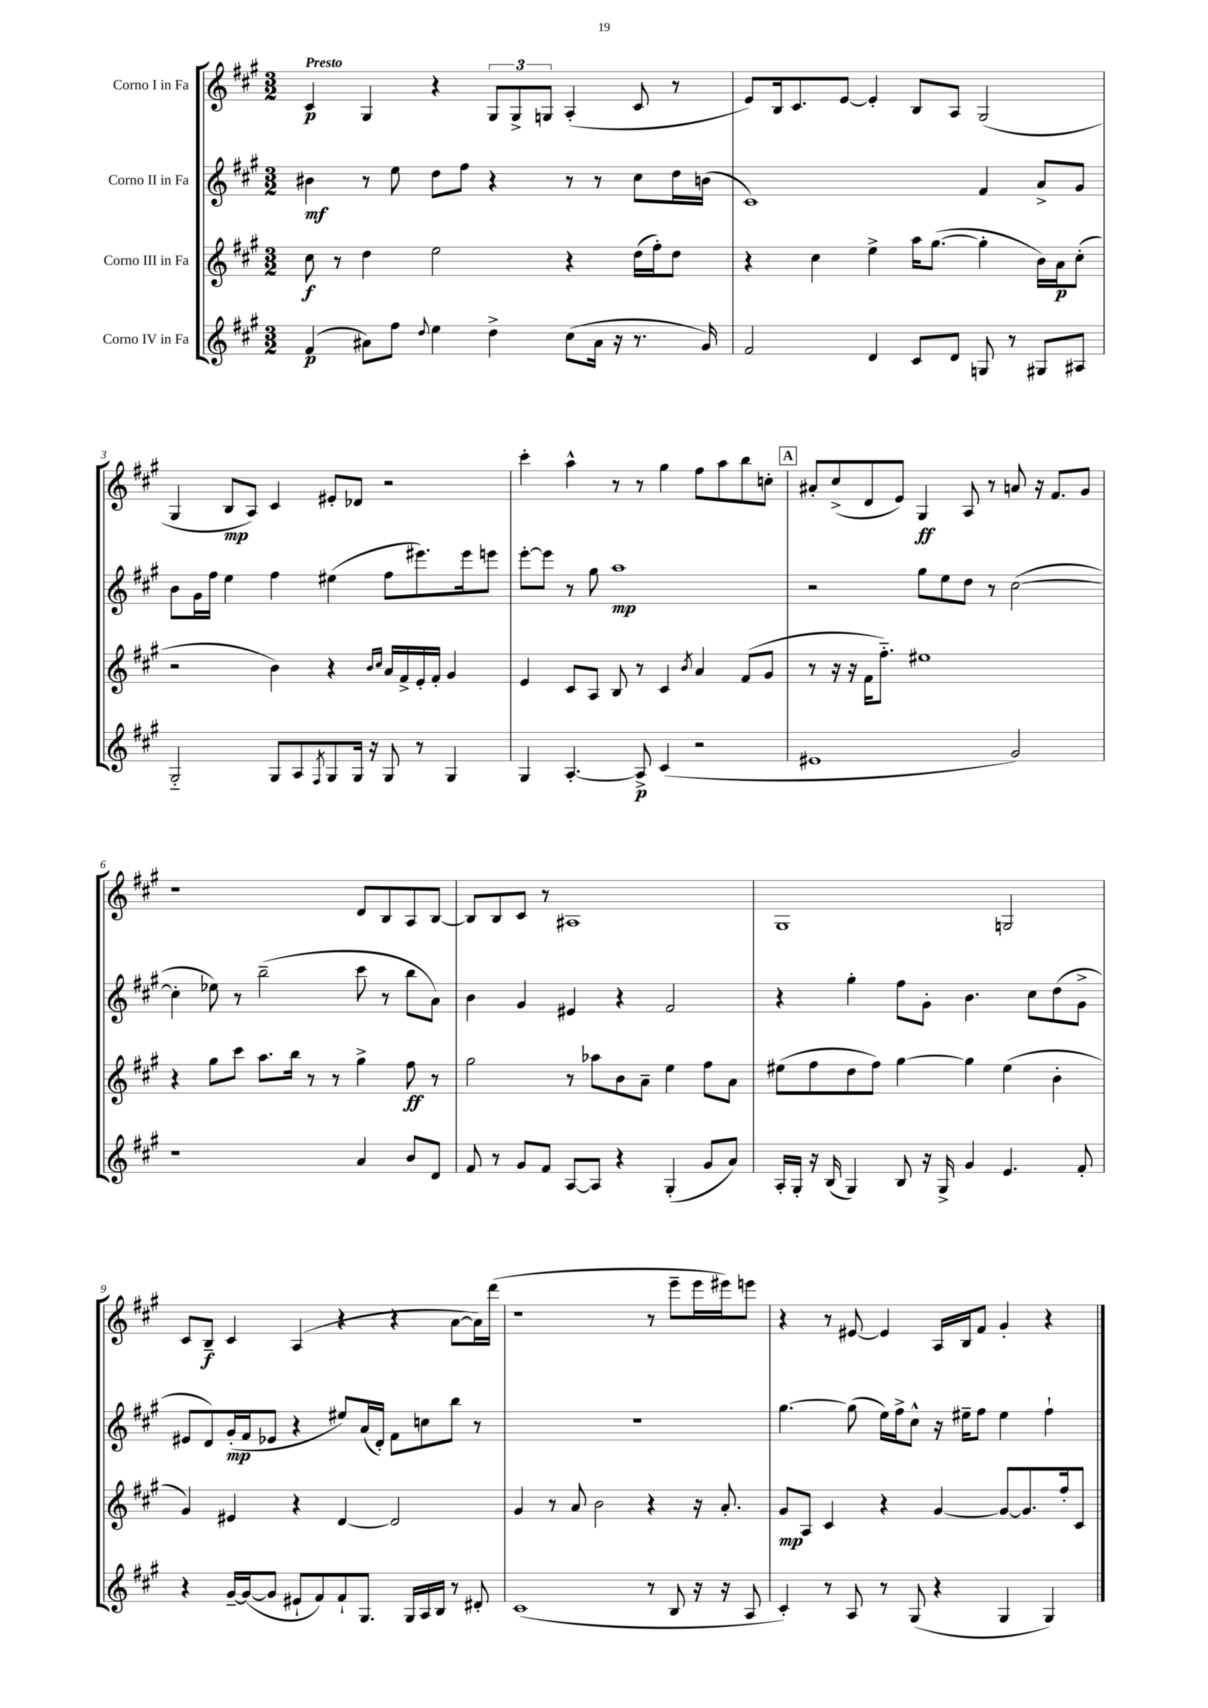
<<
\new StaffGroup <<
\new Staff = "s0" \with { instrumentName = "Corno I in Fa" } {
    \clef treble \key a \major \numericTimeSignature \time 3/2 \tempo "Presto"
    cis'4\p gis4 r4 \tuplet 3/2 { gis8 gis8-> g8 } a4-.( cis'8 r8 |
    e'8) b16 cis'8. e'8~ e'4-. b8 a8 gis2( |
    gis4 b8\mp a8) cis'4 eis'8-. des'8 r2 |
    cis'''4-. a''4-^ r8 r8 gis''4 fis''8 a''8 b''8 c''8-. |
    \mark \markup { \box "A" } ais'8-. cis''8->( d'8 e'8) gis4\ff a8 r8 a'8 r16 fis'8. gis'8 |
    r1 d'8 b8 a8 b8~ |
    b8 b8 cis'8 r8 ais1 |
    gis1 g2 |
    cis'8 b8--\f cis'4 a4( r4 r4 a'8~ a'16) d'''16( |
    r1 r8 e'''8-- e'''16 eis'''16) e'''8 |
    r4 r8 eis'8~ eis'4 a16 b16 fis'8 gis'4-. r4 \bar "|." |
}
\new Staff = "s1" \with { instrumentName = "Corno II in Fa" } {
    \clef treble \key a \major \numericTimeSignature \time 3/2
    bis'4\mf r8 e''8 d''8 fis''8 r4 r8 r8 cis''8 d''16 b'16( |
    cis'1) fis'4 a'8-> gis'8 |
    b'8 gis'16 fis''16 e''4 fis''4 eis''4( fis''8 eis'''8.) eis'''16 e'''8 |
    e'''8~-. e'''8 r8 gis''8 a''1\mp |
    \mark \markup { \box "A" } r2 gis''8 e''8 d''8 r8 cis''2~( |
    cis''4-. ees''8) r8 b''2--( cis'''8 r8 b''8 a'8) |
    b'4 gis'4 eis'4 r4 fis'2 |
    r4 gis''4-. fis''8 gis'8-. b'4. cis''8 d''8( gis'8-> |
    eis'8 d'8) gis'16-.\mp( fis'16 ees'8 r4 eis''8) a'16( d'16-.) fis'8 c''8 b''8 r8 |
    R1. |
    gis''4.~ gis''8( e''16) fis''16-> cis''8-^ r16 eis''16-- fis''8 eis''4 fis''4-! \bar "|." |
}
\new Staff = "s2" \with { instrumentName = "Corno III in Fa" } {
    \clef treble \key a \major \numericTimeSignature \time 3/2
    cis''8\f r8 d''4 e''2 r4 d''16( fis''16-.) d''8 |
    r4 cis''4 e''4-> a''16 gis''8.~( gis''4-. b'16) a'16\p cis''8-.( |
    r2 b'4) r4 \grace { b'16 cis''16 } a'16 fis'16-> e'16-. fis'16-. gis'4 |
    e'4 cis'8 a8 b8 r8 cis'4 \acciaccatura { b'8 } a'4 fis'8( gis'8 |
    \mark \markup { \box "A" } r8 r16 r16 fis'16 fis''8.-_) eis''1 |
    r4 gis''8 cis'''8 a''8. b''16 r8 r8 gis''4-> fis''8\ff r8 |
    gis''2 r8 aes''8 b'8 a'8-- e''4 fis''8 a'8 |
    eis''8( fis''8 d''8 fis''8) gis''4~ gis''4 eis''4( b'4-. |
    gis'4) eis'4 r4 d'4~ d'2 |
    gis'4 r8 a'8 b'2 r4 r16 a'8.-. |
    gis'8\mp a8 cis'4 r4 gis'4~ gis'8~ gis'8. fis''16-. cis'8 \bar "|." |
}
\new Staff = "s3" \with { instrumentName = "Corno IV in Fa" } {
    \clef treble \key a \major \numericTimeSignature \time 3/2
    fis'4\p( ais'8) fis''8 \appoggiatura { d''8 } e''4 d''4-> cis''8( ais'16 r16 r8. gis'16) |
    fis'2 d'4 cis'8 d'8 g8 r8 gis8 ais8 |
    gis2-_ gis8 a8 \acciaccatura { fis8 } gis8 gis16 r16 gis8 r8 gis4 |
    gis4 a4.~-. a8->\p cis'4( r2 |
    \mark \markup { \box "A" } eis'1 gis'2) |
    r1 a'4 b'8 d'8 |
    fis'8 r8 gis'8 fis'8 a8~ a8 r4 gis4-.( gis'8 a'8) |
    a16-. gis16-. r16 b16( gis4) b8 r16 gis16-> gis'4 e'4. fis'8-. |
    r4 gis'16~-- gis'16~( gis'8 eis'8-! fis'8) fis'8-! gis8. gis16 a16 b16 r8 dis'8-. |
    cis'1( r8 b8 r16 r16 a8 |
    cis'4-.) r8 a8 r8 gis8( r4 gis4 gis4) \bar "|." |
}
>>
>>
